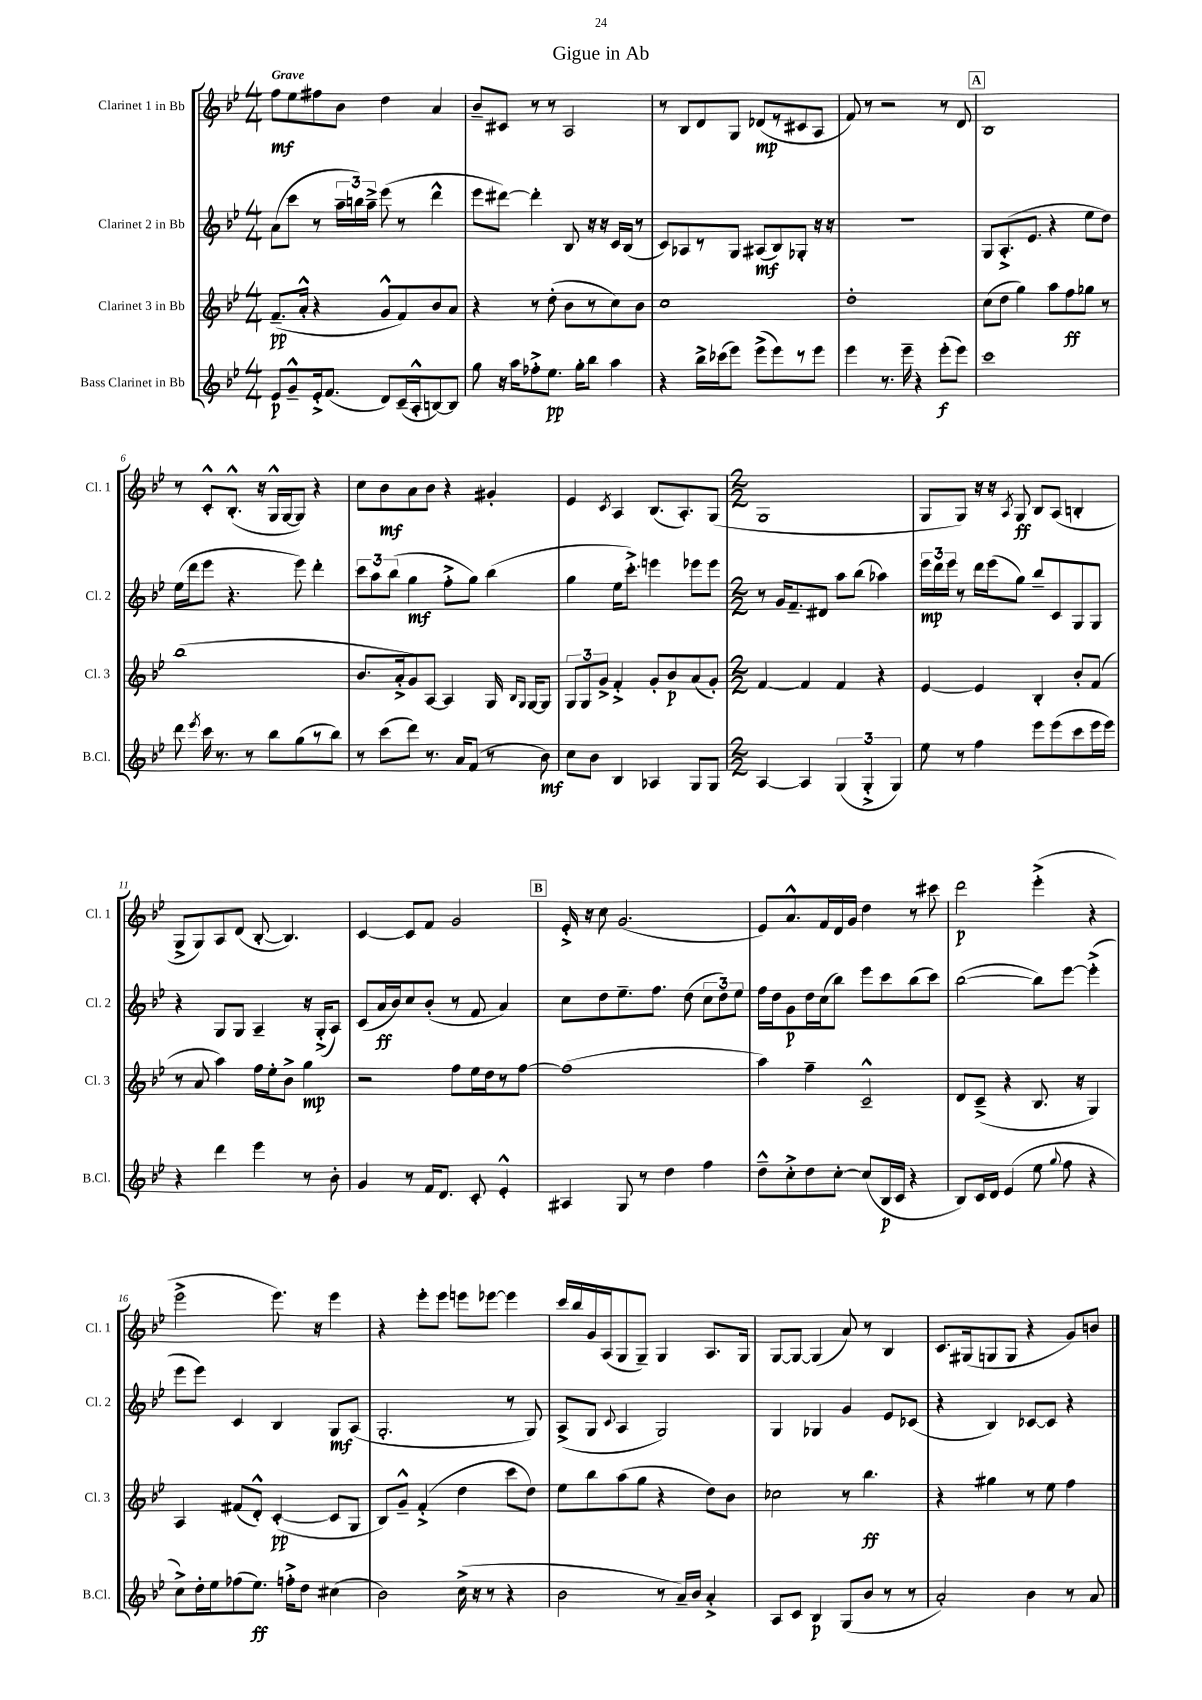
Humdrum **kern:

**kern	**dynam	**kern	**dynam	**kern	**dynam	**kern	**dynam
*part4	*part4	*part3	*part3	*part2	*part2	*part1	*part1
*staff4	*staff4	*staff3	*staff3	*staff2	*staff2	*staff1	*staff1
*I"Bass Clarinet in Bb	*	*I"Clarinet 3 in Bb	*	*I"Clarinet 2 in Bb	*	*I"Clarinet 1 in Bb	*
*I'B.Cl.	*	*I'Cl. 3	*	*I'Cl. 2	*	*I'Cl. 1	*
*clefG2	*	*clefG2	*	*clefG2	*	*clefG2	*
*k[b-e-]	*	*k[b-e-]	*	*k[b-e-]	*	*k[b-e-]	*
*M4/4	*	*M4/4	*	*M4/4	*	*M4/4	*
=1	=1	=1	=1	=1	=1	=1	=1
!	!	!	!	!	!	!LO:TX:a:B:t=Grave	!
8e-/L	p	(8.f~/L	pp	(8a\L	.	8ff\L	mf
8g~^^/	.	.	.	8ccc\J	.	8ee-\	.
.	.	16a'^^/Jk	.	.	.	.	.
16e-'^/k	.	4r	.	8r	.	8ff#X\	.
(8.f/J	.	.	.	.	.	.	.
.	.	.	.	24aa~\LL	.	8b-\J	.
.	.	.	.	24bbn\)	.	.	.
.	.	.	.	24aa~^\JJ	.	.	.
8d/L)	.	8g^^/L	.	(8eee-\	.	4dd\	.
(16c~/L	.	8f/)	.	8r	.	.	.
16A'^^/J	.	.	.	.	.	.	.
[8Bn/)	.	8b-/	.	4ddd^^\	.	4a/	.
8B/J]	.	8a/J	.	.	.	.	.
=2	=2	=2	=2	=2	=2	=2	=2
8gg\	.	4r	.	8eee-\L	.	8b-~/L	.
16r	.	.	.	[8ddd#X\J)	.	8c#X/J	.
16aa\KL	.	.	.	.	.	.	.
8ff-X'^\	.	8r	.	4ddd#'\]	.	8r	.
8.ee-\J	pp	(8dd'\	.	.	.	8r	.
.	.	8b-\L	.	8B-/	.	2A/	.
16gg'\KL	.	.	.	.	.	.	.
8bb-\J	.	8r	.	16r	.	.	.
.	.	.	.	16r	.	.	.
4aa\	.	8cc\)	.	16c/LL	.	.	.
.	.	.	.	(16B-/JJ	.	.	.
.	.	8b-\J	.	8r	.	.	.
=3	=3	=3	=3	=3	=3	=3	=3
4r	.	1cc	.	8c/L)	.	8r	.
.	.	.	.	8A-X/	.	8B-/L	.
16bb-^\LL	.	.	.	8r	.	8d/	.
(16ccc-X\J	.	.	.	.	.	.	.
8eee-\J)	.	.	.	8G/J	.	8G/J	.
(8eee-^\L	.	.	.	(8A#X/L	mf	(8d-X/L	mp
8eee-\)	.	.	.	8B-/)	.	8r	.
8r	.	.	.	8G-X'/J	.	8c#X/	.
8eee-\J	.	.	.	16r	.	8A/J	.
.	.	.	.	16r	.	.	.
=4	=4	=4	=4	=4	=4	=4	=4
4eee-\	.	1dd'	.	1r	.	8f/)	.
.	.	.	.	.	.	8r	.
8.r	.	.	.	.	.	2r	.
16eee-~\	.	.	.	.	.	.	.
4r	.	.	.	.	.	.	.
(8eee-'\L	f	.	.	.	.	8r	.
8eee-\J)	.	.	.	.	.	8d/	.
!!LO:REH:place=s1:t=A
=5	=5	=5	=5	=5	=5	=5	=5
1ccc	.	(8cc\L	.	8G/L	.	1B-	.
.	.	8dd\J	.	(8.A'^/	.	.	.
.	.	4gg\)	.	.	.	.	.
.	.	.	.	8.e-/J	.	.	.
.	.	8aa\L	.	4r	.	.	.
.	.	8ff\	ff	.	.	.	.
.	.	8gg-X\J	.	8ee-\L	.	.	.
.	.	8r	.	8dd\J)	.	.	.
!!LO:LB:g=z
=6	=6	=6	=6	=6	=6	=6	=6
8ddd\	.	(1bb-	.	(16ee-\LL	.	8r	.
.	.	.	.	16ddd\J	.	.	.
8qeee-/	.	.	.	.	.	.	.
16ccc\	.	.	.	8eee-\J	.	8c'^^/L	.
8.r	.	.	.	.	.	.	.
.	.	.	.	4.r	.	(8.B-'^^/J	.
8r	.	.	.	.	.	.	.
.	.	.	.	.	.	16r	.
8bb-\L	.	.	.	.	.	16G^^/LL	.
.	.	.	.	.	.	[16G/J	.
(8gg\	.	.	.	8eee-\)	.	8G/J])	.
8r	.	.	.	4ddd'\	.	4r	.
8bb-\J)	.	.	.	.	.	.	.
=7	=7	=7	=7	=7	=7	=7	=7
8r	.	8.b-/L	.	12ccc\L	.	8cc\L	.
.	.	.	.	12aa\	.	.	.
(8ccc\L	.	.	.	.	.	8b-\	mf
.	.	.	.	(12bb-\J	.	.	.
.	.	16a'^/k	.	.	.	.	.
8ddd\J)	.	8g/)	.	4gg\	mf	8a\	.
8.r	.	[8A/J	.	.	.	8b-\J	.
.	.	4A/]	.	8ff'^\L	.	4r	.
16a/KL	.	.	.	.	.	.	.
(8f/J	.	.	.	8gg\J)	.	.	.
8r	.	16G/	.	(4bb-\	.	4g#X'/	.
.	.	16qqB-/LL	.	.	.	.	.
.	.	16qqG/JJ	.	.	.	.	.
.	.	[16G/KL	.	.	.	.	.
8b-\)	mf	8G/J]	.	.	.	.	.
=8	=8	=8	=8	=8	=8	=8	=8
8cc\L	.	12G/L	.	4gg\	.	4e-/	.
.	.	12G/	.	.	.	.	.
8b-\J	.	.	.	.	.	.	.
.	.	12g^/J	.	.	.	.	.
.	.	.	.	.	.	8qc/	.
4B-/	.	4f'^/	.	16ee-\KL	.	4A/	.
.	.	.	.	8.ccc'^\J)	.	.	.
4A-X/	.	8g'/L	.	4eeen\	.	(8.B-/L	.
.	.	8b-/	p	.	.	.	.
.	.	.	.	.	.	8.A'/)	.
8G/L	.	(8a/	.	8eee-X\L	.	.	.
8G/J	.	8g'/J)	.	8eee-\J	.	(8G/J	.
=9	=9	=9	=9	=9	=9	=9	=9
*M2/2	*	*M2/2	*	*M2/2	*	*M2/2	*
[4A/	.	[4f/	.	8r	.	1G	.
.	.	.	.	16g/KL	.	.	.
.	.	.	.	8.f~/	.	.	.
4A/]	.	4f/]	.	.	.	.	.
.	.	.	.	8d#X/J	.	.	.
(6G/	.	4f/	.	8aa\L	.	.	.
.	.	.	.	(8bb-\J	.	.	.
6G'^/	.	.	.	.	.	.	.
.	.	4r	.	4aa-X\)	.	.	.
6G/)	.	.	.	.	.	.	.
=10	=10	=10	=10	=10	=10	=10	=10
8ee-\	.	[4e-/	.	24eee-\LL	mp	8G/L	.
.	.	.	.	24ddd\	.	.	.
.	.	.	.	24eee-\JJ	.	.	.
8r	.	.	.	8r	.	8G/J)	.
4ff\	.	4e-/]	.	16ddd\LL	.	16r	.
.	.	.	.	(16eee-\J	.	16r	.
.	.	.	.	.	.	8qA/	.
.	.	.	.	8gg\J)	.	8G/	ff
8eee-\L	.	4B-'/	.	8bb-~/L	.	8B-/L	.
(8eee-\	.	.	.	8c/	.	(8A/J	.
8ccc\	.	8b-'/L	.	8G/	.	4Bn'/	.
16eee-\L	.	(8f/J	.	8G/J	.	.	.
16eee-\JJ)	.	.	.	.	.	.	.
!!LO:LB:g=z
=11	=11	=11	=11	=11	=11	=11	=11
4r	.	8r	.	4r	.	8G^/L	.
.	.	8a/	.	.	.	8G/)	.
4ddd\	.	4aa\)	.	8G/L	.	8A/	.
.	.	.	.	8G/J	.	(8d/J	.
4eee-\	.	16ff\LL	.	4A~/	.	[8B-'/	.
.	.	16ee-'\J	.	.	.	.	.
.	.	8b-^\J	.	.	.	4.B-/])	.
8r	.	4gg\	mp	16r	.	.	.
.	.	.	.	(16G'^/KL	.	.	.
8b-'\	.	.	.	8A/J)	.	.	.
=12	=12	=12	=12	=12	=12	=12	=12
4g/	.	2r	.	(8c/L	.	[4c/	.
.	.	.	.	16a/L	ff	.	.
.	.	.	.	16b-/J)	.	.	.
8r	.	.	.	8cc/	.	8c/L]	.
16f/KL	.	.	.	(8b-'/J	.	8f/J	.
8.d/J	.	.	.	.	.	.	.
.	.	8ff\L	.	8r	.	2g/	.
8c'/	.	16ee-\L	.	8f/	.	.	.
.	.	16dd\J	.	.	.	.	.
4e-'^^/	.	8r	.	4a/)	.	.	.
.	.	[8ff\J	.	.	.	.	.
!!LO:REH:place=s1:t=B
=13	=13	=13	=13	=13	=13	=13	=13
4A#X/	.	(1ff]	.	8cc\L	.	16e-'^/	.
.	.	.	.	.	.	16r	.
.	.	.	.	8dd\	.	8cc\	.
8G/	.	.	.	8.ee-~\	.	(2.g/	.
8r	.	.	.	.	.	.	.
.	.	.	.	8.ff\J	.	.	.
4dd\	.	.	.	.	.	.	.
.	.	.	.	(8dd\	.	.	.
4ff\	.	.	.	12cc\L	.	.	.
.	.	.	.	12dd\)	.	.	.
.	.	.	.	12ee-\J	.	.	.
=14	=14	=14	=14	=14	=14	=14	=14
8dd~^^\L	.	4aa\)	.	16ff\LL	.	8e-/L)	.
.	.	.	.	16dd\J	.	.	.
8cc'^\	.	.	.	8g\	p	8.a^^/	.
8dd\	.	4ff~\	.	16dd\L	.	.	.
.	.	.	.	(16cc\J	.	16f/L	.
[8cc'\J	.	.	.	8bb-\J)	.	16d/	.
.	.	.	.	.	.	16g/JJ	.
(8cc/L]	.	2c~^^/	.	8eee-\L	.	4dd\	.
16B-/L	p	.	.	8ccc\	.	.	.
16c/JJ	.	.	.	.	.	.	.
4r	.	.	.	(8bb-\	.	8r	.
.	.	.	.	8ccc\J)	.	8ccc#X\	.
=15	=15	=15	=15	=15	=15	=15	=15
8B-/L)	.	8d/L	.	([2bb-\	.	2ddd\	p
16c/L	.	(8c~^/J	.	.	.	.	.
16d/JJ	.	.	.	.	.	.	.
(4e-/	.	4r	.	.	.	.	.
8ee-\	.	8.B-/	.	8bb-\L])	.	(4eee-'^\	.
8qqgg/	.	.	.	.	.	.	.
8ff\	.	.	.	[8eee-\J	.	.	.
.	.	16r	.	.	.	.	.
4r	.	4G/)	.	(4eee-'^\]	.	4r	.
!!LO:LB:g=z
=16	=16	=16	=16	=16	=16	=16	=16
8cc^\L)	.	4A/	.	8eee-\L	.	2eee-^\	.
16dd'\L	.	.	.	8eee-\J)	.	.	.
16ee-\J	.	.	.	.	.	.	.
(8ff-X\	.	(8f#X/L	.	4c/	.	.	.
8.ee-\J)	ff	8d'^^/J)	.	.	.	.	.
.	.	([4c'/	pp	4B-/	.	8.eee-\)	.
16ffn'^\KL	.	.	.	.	.	.	.
8dd\J	.	.	.	.	.	.	.
.	.	.	.	.	.	16r	.
(4cc#X\	.	8c/L]	.	8G/L	mf	4eee-\	.
.	.	8G/J	.	(8A/J	.	.	.
=17	=17	=17	=17	=17	=17	=17	=17
2b-\)	.	8B-/L)	.	2.G'/	.	4r	.
.	.	8g~^^/J	.	.	.	.	.
.	.	(4f'^/	.	.	.	8eee-'\L	.
.	.	.	.	.	.	8eee-\J	.
(16cc^\	.	4dd\	.	.	.	8eeen\L	.
16r	.	.	.	.	.	.	.
8r	.	.	.	.	.	[8eee-X\J	.
4r	.	8ccc\L	.	8r	.	4eee-\]	.
.	.	8dd\J)	.	8G/)	.	.	.
=18	=18	=18	=18	=18	=18	=18	=18
2b-\	.	8ee-\L	.	(8A^/L	.	16ccc/LL	.
.	.	.	.	.	.	16bb-/	.
.	.	8bb-\	.	8G/J	.	16g/	.
.	.	.	.	.	.	(16A/J	.
.	.	.	.	8qqc/	.	.	.
.	.	(8aa\	.	4A/	.	8G/	.
.	.	8gg\J	.	.	.	8G~/J)	.
8r	.	4r	.	2G/)	.	4G/	.
16a~/LL)	.	.	.	.	.	.	.
16b-/JJ	.	.	.	.	.	.	.
4a'^/	.	8dd\L)	.	.	.	8.A/L	.
.	.	8b-\J	.	.	.	.	.
.	.	.	.	.	.	16G/Jk	.
=19	=19	=19	=19	=19	=19	=19	=19
8A/L	.	2cc-X\	.	4G/	.	[8G/L	.
8c/J	.	.	.	.	.	8G/J_	.
4B-/	p	.	.	4G-X/	.	(4G/]	.
(8G/L	.	8r	.	4g/	.	8a/)	.
8b-/J	.	4.bb-\	ff	.	.	8r	.
8r	.	.	.	8e-/L	.	4B-/	.
8r	.	.	.	(8c-X/J	.	.	.
=20	=20	=20	=20	=20	=20	=20	=20
2a'/)	.	4r	.	4r	.	8.c/L	.
.	.	.	.	.	.	(16G#X/k	.
.	.	4gg#X\	.	4B-/)	.	8Gn/	.
.	.	.	.	.	.	8G/J	.
4b-\	.	8r	.	[8c-X/L	.	4r	.
.	.	8ee-\	.	8c-/J]	.	.	.
8r	.	4ff\	.	4r	.	8g/L)	.
8a/	.	.	.	.	.	8bn/J	.
==	==	==	==	==	==	==	==
*-	*-	*-	*-	*-	*-	*-	*-
